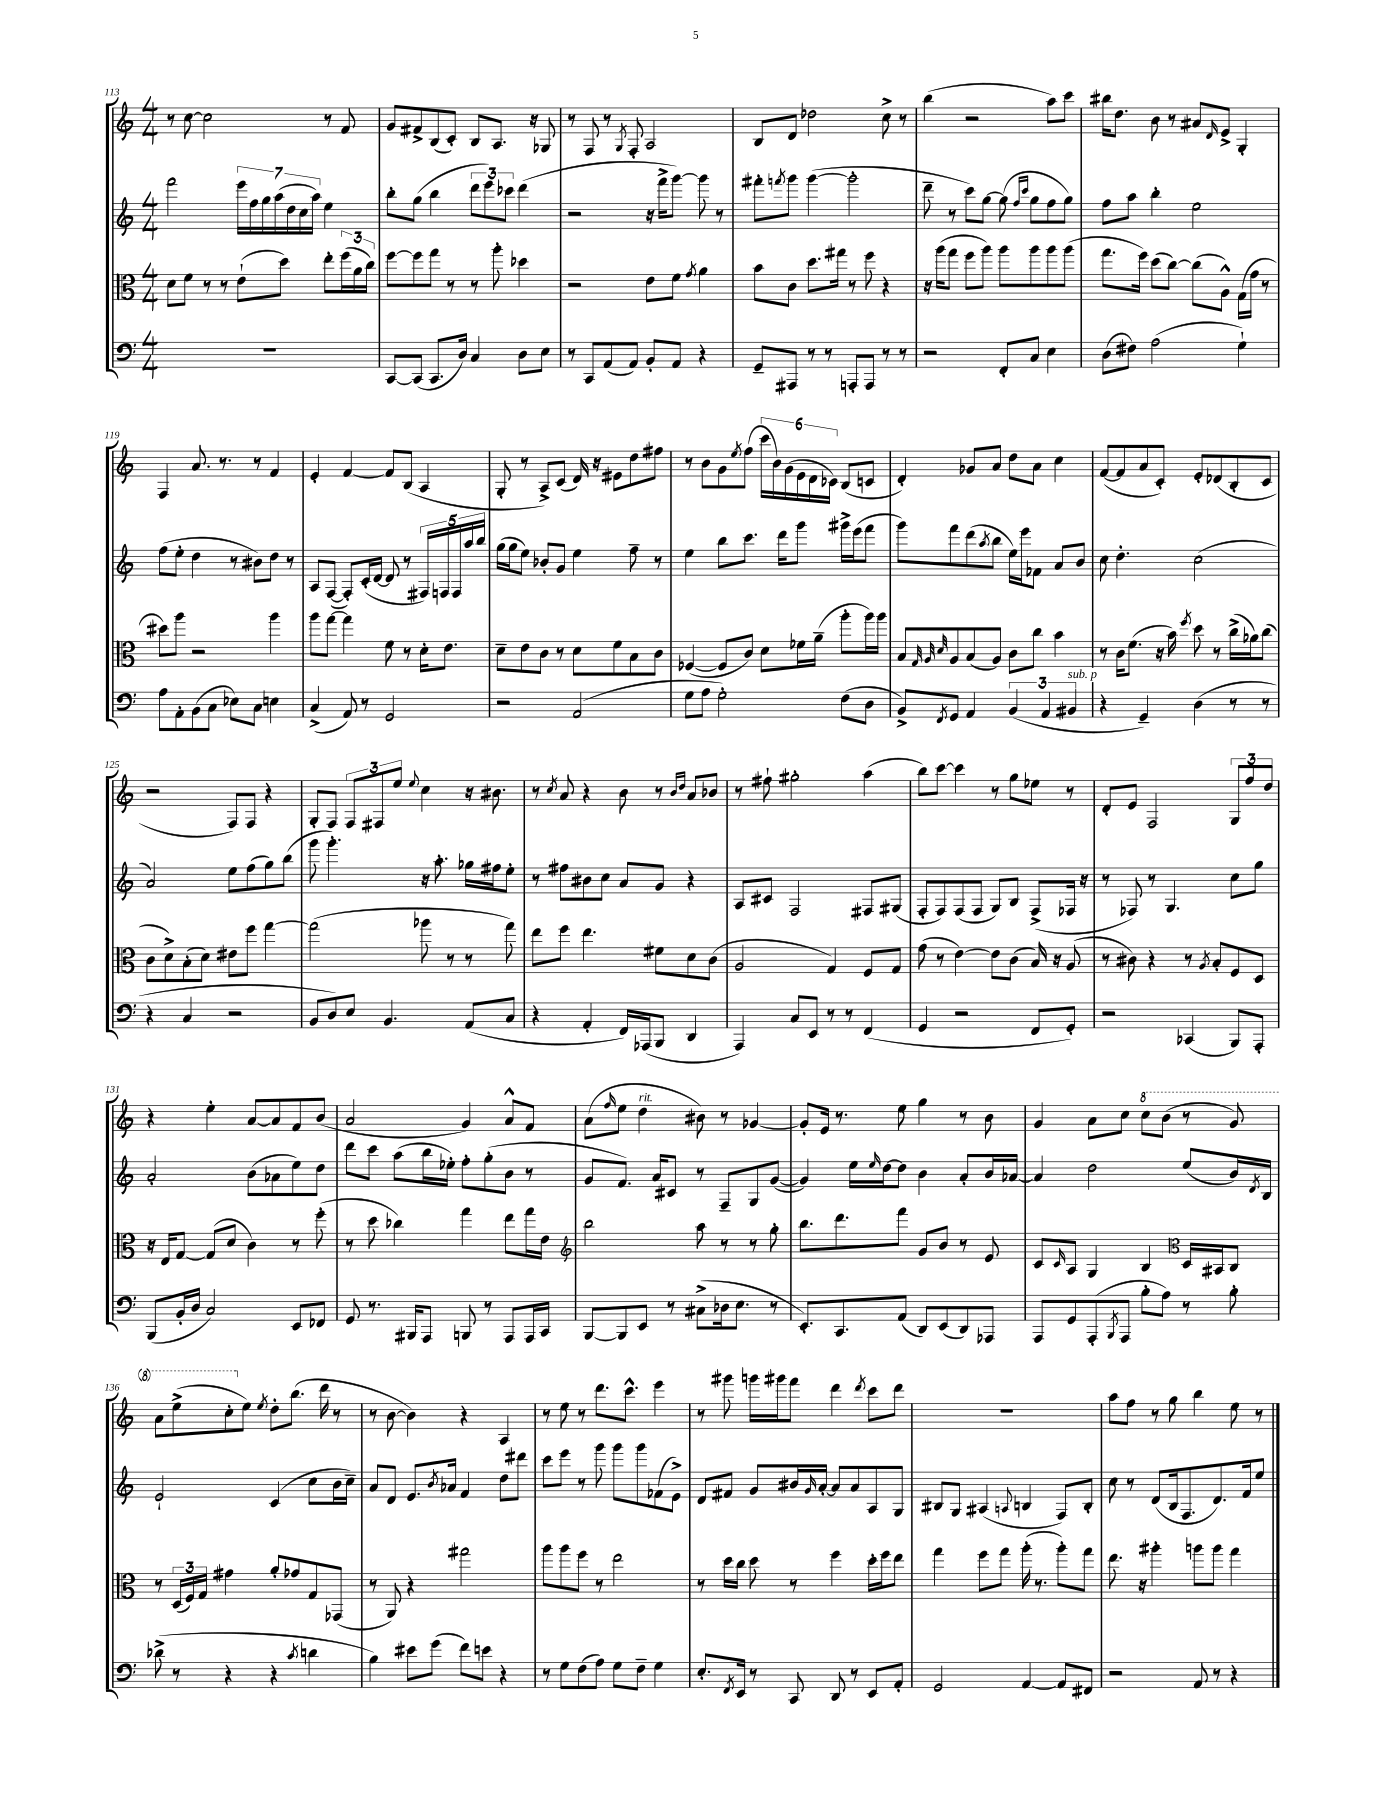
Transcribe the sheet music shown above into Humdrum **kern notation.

**kern	**kern	**kern	**kern
*part4	*part3	*part2	*part1
*staff4	*staff3	*staff2	*staff1
*clefF4	*clefC3	*clefG2	*clefG2
*k[]	*k[]	*k[]	*k[]
*M4/4	*M4/4	*M4/4	*M4/4
=113	=113	=113	=113
1r	8d\L	2fff\	8r
.	8f\J	.	[8cc\
.	8r	.	2cc\]
.	8r	.	.
.	(8e`\L	28eee\LL	.
.	.	28ff\	.
.	.	28gg\	.
.	.	(28aa\	.
.	8dd\J)	.	.
.	.	28dd\	.
.	.	28cc\	.
.	.	28aa\JJ)	.
.	8ee'\L	4ee\	8r
.	(24ff\L	.	8f/
.	24a\	.	.
.	24cc\JJ)	.	.
=114	=114	=114	=114
[8CC/L	[8ff\L	8bb'\L	8g/L
(8CC/J]	8ff\]	(8gg\J	8f#X^/
8.CC/L	8gg\J	4bb\	(8B/
.	8r	.	8c'/J)
16D/Jk)	.	.	.
4C/	8r	12ddd\L	8B/L
.	.	12eee\)	.
.	8aa'\	.	8.A/J
.	.	12ccc-X\J	.
8D\L	4dd-X\	(4ddd\	.
.	.	.	16r
8E\J	.	.	8G-X/
=115	=115	=115	=115
8r	2r	2r	8r
8CC/L	.	.	8F/
(8AA/	.	.	8r
.	.	.	8qG/
8AA/J)	.	.	8F'/
8BB'/L	8e\L	16r	2A/
.	.	16fff^\KL	.
8AA/J	8f\J	[8ggg\J)	.
.	8qg/	.	.
4r	4a\	8ggg\]	.
.	.	8r	.
=116	=116	=116	=116
8GG~/L	8b\L	8fff#X'\L	8B/L
.	.	8qfffn/	.
8AAA#X/J	8c\J	8ggg\J	8d/J
8r	8.dd\L	([4ggg\	2dd-X\
8r	.	.	.
.	16gg#X\Jk	.	.
8AAAn'/L	8r	2ggg'\]	.
8AAA/J	8ff\	.	.
8r	4r	.	8cc^\
8r	.	.	8r
=117	=117	=117	=117
2r	16r	8ddd~\	(4bb\
.	(16aa\KL	.	.
.	8gg\J	8r	.
.	8ff\L	8ccc\L)	2r
.	8aa\J)	[8gg\J	.
8FF'/L	8aa\L	(8gg\]	.
.	.	16qqff/LL	.
.	.	16qqccc/JJ	.
8C/J	8aa\	8gg\L	.
4E\	8aa\	8ff\	8aa\L)
.	(8aa\J	8gg\J)	8ccc\J
=118	=118	=118	=118
(8D\L	8.gg\L	8ff\L	16bb#X\KL
.	.	.	8.dd\J
8F#X\J)	.	8aa\J	.
.	16ff\Jk)	.	.
(2A\	(8dd\L	4bb'\	8b\
.	[8cc\J)	.	8r
.	(8cc\L]	2ee\	8a#X/L
.	.	.	16qqd/
.	8A^^\J)	.	8e^/J
4G`\)	(16G\LL	.	4G'/
.	16g\JJ	.	.
.	8r	.	.
!!LO:LB:g=z
=119	=119	=119	=119
8A\L	8dd#X\L)	(8ff\L	4F/
8AA'\	8aa\J	8ee'\J	.
(8BB\	2r	4dd\	8.a/
8C\J	.	.	.
.	.	.	8.r
8E-X\L)	.	8r	.
8C\J	.	8b#X\L)	8r
4En\	4aa\	8dd\J	4f/
.	.	8r	.
=120	=120	=120	=120
(4C^/	8aa\L	8A/L	4e'/
.	[8gg\J	([8F/J	.
8AA/)	4gg\]	8F'/L])	[4f/
8r	.	(16c'/L	.
.	.	[16d/JJ	.
2GG/	8f\	8d/]	8f/L]
.	8r	8r	(8B/J
.	16d'\KL	20F#X/LL)	4A/
.	.	20Fn/	.
.	8.e\J	.	.
.	.	20F/	.
.	.	20aa/	.
.	.	20bb/JJ	.
=121	=121	=121	=121
2r	8d~\L	(16gg\LL	8G'/
.	.	16gg\J	.
.	8e\	8ee\J)	8r
.	8c\J	8b-X'/L	8A^/L)
.	8r	8g/J	(8c/J
(2AA/	8d\L	4ee\	16d/)
.	.	.	16r
.	8f\	.	8e#X\L
.	8B\	8ff~\	8dd\
.	8c\J	8r	8ff#X\J
=122	=122	=122	=122
8G\L	([4F-X/	4ee\	8r
8A\J	.	.	8b\L
2G'\)	8F-/L]	8bb\L	8g\
.	.	.	8qee/
.	8c/J)	8.ccc\J	(8ff\J
.	8d\L	.	24ccc\LL
.	.	.	24b\)
.	.	16ddd\KL	.
.	.	.	(24g\
.	16f-X\L	8ggg\J	24e\
.	.	.	24d\
.	(16a~\JJ	.	.
.	.	.	24c-X\JJ)
(8F\L	8aa'\L	16ggg#X^\LL	(8B/L
.	.	(16eee\J	.
8D\J	16aa\L)	8fff\J	8cn/J
.	16aa\JJ	.	.
=123	=123	=123	=123
8BB^/L)	8B/L	8ggg\L)	4d'/)
.	32qqG/	.	.
.	32qqA/	.	.
8qFF/	32qqd/	.	.
8GG/J	8A/	8fff\	.
4AA/	(8B/	(8ddd\	8g-X/L
.	.	8qaa/	.
.	8A/J)	8bb\J	8a/J
(6BB/	8c\L	16ee\LL)	8dd\L
.	.	16eee\J	.
.	8cc\J	8f-X\J	8a\J
6AA/	.	.	.
.	4b\	8a/L	4cc\
!LO:TX:a:i:t=sub. p	!	!	!
6BB#X/	.	.	.
.	.	8b/J	.
=124	=124	=124	=124
4r	8r	8cc\	([8f/L
.	16c\KL	4.dd'\	8f/]
.	(8.f\J	.	.
4GG~/)	.	.	8a/
.	16r	.	8c'/J)
.	16b\)	.	.
.	8qff/	.	.
(4D\	8dd\	(2cc\	8e'/L
.	8r	.	(8d-X/
8r	(16cc^\LL	.	8B'/
.	16a-X\J)	.	.
8r	(8cc\J	.	8c/J
!!LO:LB:g=z
=125	=125	=125	=125
4r	8c\L	2a/)	2r
.	8d^\)	.	.
4C/	(8B'\	.	.
.	8d\J)	.	.
2r	8e#X\L	8ee\L	8F/L)
.	8ff\J	(8ff\	8F/J
.	[4gg\	8gg\)	4r
.	.	(8bb\J	.
=126	=126	=126	=126
8BB/L	(2gg\]	8ggg\	8G'/L
8D/)	.	4.ggg'\)	8F/J
8E/J	.	.	12F/L
.	.	.	12F#X/
4.BB/	.	.	.
.	.	.	12ee/J
.	.	.	8qqee/
.	8aa-X\	16r	4cc\
.	.	8.aa'\	.
.	8r	.	.
(8AA/L	8r	16gg-X\LL	16r
.	.	16ff#X\J	8.b#X\
8C/J	8gg\)	8ee'\J	.
=127	=127	=127	=127
4r	8ee\L	8r	8r
.	.	.	8qcc/
.	8ff\J	8ff#X\L	8a/
4AA'/	4.ee\	8b#X\	4r
.	.	8cc\J	.
16FF/LL)	.	8a/L	8b\
(16AAA-X/J	.	.	.
8BBB/J	8f#X\L	8g/J	8r
.	.	.	16qqb/LL
.	.	.	16qqdd/JJ
4DD/	8d\	4r	8a/L
.	(8c\J	.	8b-X/J
=128	=128	=128	=128
4AAA/)	2A/	8A/L	8r
.	.	8c#X/J	8ff#X`\
8C/L	.	2F/	2gg#X'\
8EE/J	.	.	.
8r	4G/)	.	.
8r	.	.	.
(4FF/	8F/L	8F#X/L	(4aa\
.	8G/J	(8G#X/J	.
=129	=129	=129	=129
4GG/	(8g\	8F'/L	8bb\L)
.	8r	8F/)	[8ccc\J
2r	[4e\)	(8F/	4ccc\]
.	.	8F/J	.
.	8e\L]	8G/L)	8r
.	(8c\J	8B/J	8gg\L
8FF/L	16B/)	(8F^/L	8ee-X\J
.	16r	.	.
8GG'/J)	(8A/	16F-X/Jk	8r
.	.	16r	.
=130	=130	=130	=130
2r	8r	8r	8d'/L
.	8c#X\)	8F-X/)	8e/J
.	4r	8r	2F/
.	.	4.G/	.
(4CC-X/	8r	.	.
.	8qA/	.	.
.	8B'/L	.	.
8BBB/L)	8F/	8cc\L	12G/L
.	.	.	12ff/
8AAA'/J	8D/J	8gg\J	.
.	.	.	12dd/J
!!LO:LB:g=z
=131	=131	=131	=131
(8BBB/L	16r	2a'/	4r
.	16E/KL	.	.
16BB'/L	[8G/J	.	.
16D/JJ	.	.	.
2C/)	(8G/L]	.	4ee'\
.	8d/J	.	.
.	4c\)	(8b\L	[8a/L
.	.	8a-X\	8a/]
8EE/L	8r	8ee\)	8f/
8FF-X/J	(8ff'\	8dd\J	(8b/J
=132	=132	=132	=132
8GG/	8r	8ddd\L	2a/
8.r	8dd\	8ccc\J	.
.	4cc-X\)	(8aa\L	.
16BBB#X/KL	.	.	.
8AAA/J	.	16bb\L	.
.	.	16ee-X'\JJ)	.
8BBBn/	4gg\	8ff'\L	4g/)
8r	.	(8gg'\	.
8AAA/L	8ee\L	8b\J	8a^^/L
16AAA/L	16gg\L	8r	8f/J
16CC/JJ	16e\JJ	.	.
=133	=133	=133	=133
*	*clefG2	*	*
[8BBB/L	2bb\	8g/L	(8a\L
.	.	.	16qqff/
8BBB/]	.	8.f/J)	8ee\J
!	!	!	!LO:TX:a:i:t=rit.
8EE/J	.	.	4dd\
.	.	16a/KL	.
8r	.	8c#X/J	.
(8C#X^\L	8aa\	8r	8b#X\)
16D-X\k	8r	8F~/L	8r
8.E\J	.	.	.
.	8r	8G/	[4g-X/
8r	8gg'\	([8g/J	.
=134	=134	=134	=134
8.EE'/L)	8.bb\L	4g/])	8g-'/L]
.	.	.	16e/Jk
8.CC/	8.ddd\	.	8.r
.	.	16ee\LL	.
.	.	16qqee/	.
.	.	[16dd\J	.
(8AA/J	8fff\J	8dd\J]	8ee\
8DD/L)	8g/L	4b\	4gg\
(8EE/	8b/J	.	.
8DD/)	8r	8a'/L	8r
8AAA-X/J	8e/	16b/L	8b\
.	.	[16a-X/JJ	.
=135	=135	=135	=135
8AAA/L	8c/L	4a-/]	4g/
.	16qqc/	.	.
8GG/	8A/J	.	.
(8AAA'/	4G/	2dd\	8a\L
8qBBB/	.	.	.
8AAA/J	.	.	8cc\J
*	*	*	*8va
8B'\L	4B/	.	8ccc\L
8A\J)	.	.	(8bb\J
*	*clefC3	*	*
8r	16D/LL	(8ee/L	8r
.	16BB#X/J	.	.
8B'\	8C/J	16b/L)	8gg/)
.	.	8qd/	.
.	.	16B/JJ	.
!!LO:LB:g=z
=136	=136	=136	=136
(8d-X^\	8r	2e`/	8aa\L
8r	(24D/LL	.	(8eee^\
.	24F/)	.	.
.	24G/JJ	.	.
4r	4g#X\	.	8ccc'\
*	*	*	*X8va
.	.	.	8ee\J)
.	.	.	8qee/
4r	8a'/L	(4c/	8dd'\L
.	8g-X/	.	(8.bb\J
8qc/	.	.	.
4dn\	8G/	8cc\L	.
.	.	.	16ddd\
.	(8GG-X/J	16b\L	8r
.	.	16cc~\JJ)	.
=137	=137	=137	=137
4B\)	8r	8a/L	8r
.	8AA/)	8d/J	[8b\
8e#X\L	4r	8.e/L	4b\])
(8g\J	.	.	.
.	.	8qb/	.
.	.	16a-X/Jk	.
8f\L)	2gg#X\	4f/	4r
8en\J	.	.	.
4r	.	8dd\L	4A/
.	.	8ddd#X\J	.
=138	=138	=138	=138
8r	8aa\L	8ccc\L	8r
8G\L	8aa\	8eee\J	8ee\
(8F\	8ff\J	8r	8r
8A\J)	8r	8ggg\	8.ddd\L
8G\L	2ee\	8ggg\L	.
.	.	.	8.ccc^^\J
8F~\J	.	8ggg\	.
4G\	.	(8f-X\	4eee\
.	.	8e^\J)	.
=139	=139	=139	=139
8.E'/L	8r	8d/L	8r
.	16dd\LL	8f#X/J	8ggg#X\
8qFF/	.	.	.
16EE/Jk	16cc\JJ	.	.
8r	8dd\	8g/L	16gggn\LL
.	.	.	16ggg#X\J
8CC/	8r	16b#X/L	8fff\J
.	.	16qqg/	.
.	.	[16a'/JJ	.
8DD/	4ff\	8a/L]	4ddd\
8r	.	8a/	.
.	.	.	8qddd/
8EE/L	16dd'\LL	8A/	8ccc\L
.	16ff\J	.	.
8AA'/J	8ee\J	8G/J	8ddd\J
=140	=140	=140	=140
2GG/	4gg\	8B#X/L	1r
.	.	8G/J	.
.	8ff\L	(4A#X/	.
.	8gg\J	.	.
.	.	8qqAn/	.
[4AA/	(16aa'\	4Bn/	.
.	8.r	.	.
8AA/L]	8aa'\L)	8F/L)	.
8FF#X/J	8gg\J	8B'/J	.
=141	=141	=141	=141
2r	8.ee\	8cc\	8aa\L
.	.	8r	8ff\J
.	16r	.	.
.	4aa#X'\	(8d/L	8r
.	.	16B/k	8gg\
.	.	8.F/	.
8AA/	8aan\L	.	4bb\
8r	8aa\J	8.d/)	.
4r	4gg\	.	8ee\
.	.	16f/k	.
.	.	8ee/J	8r
==	==	==	==
*-	*-	*-	*-
